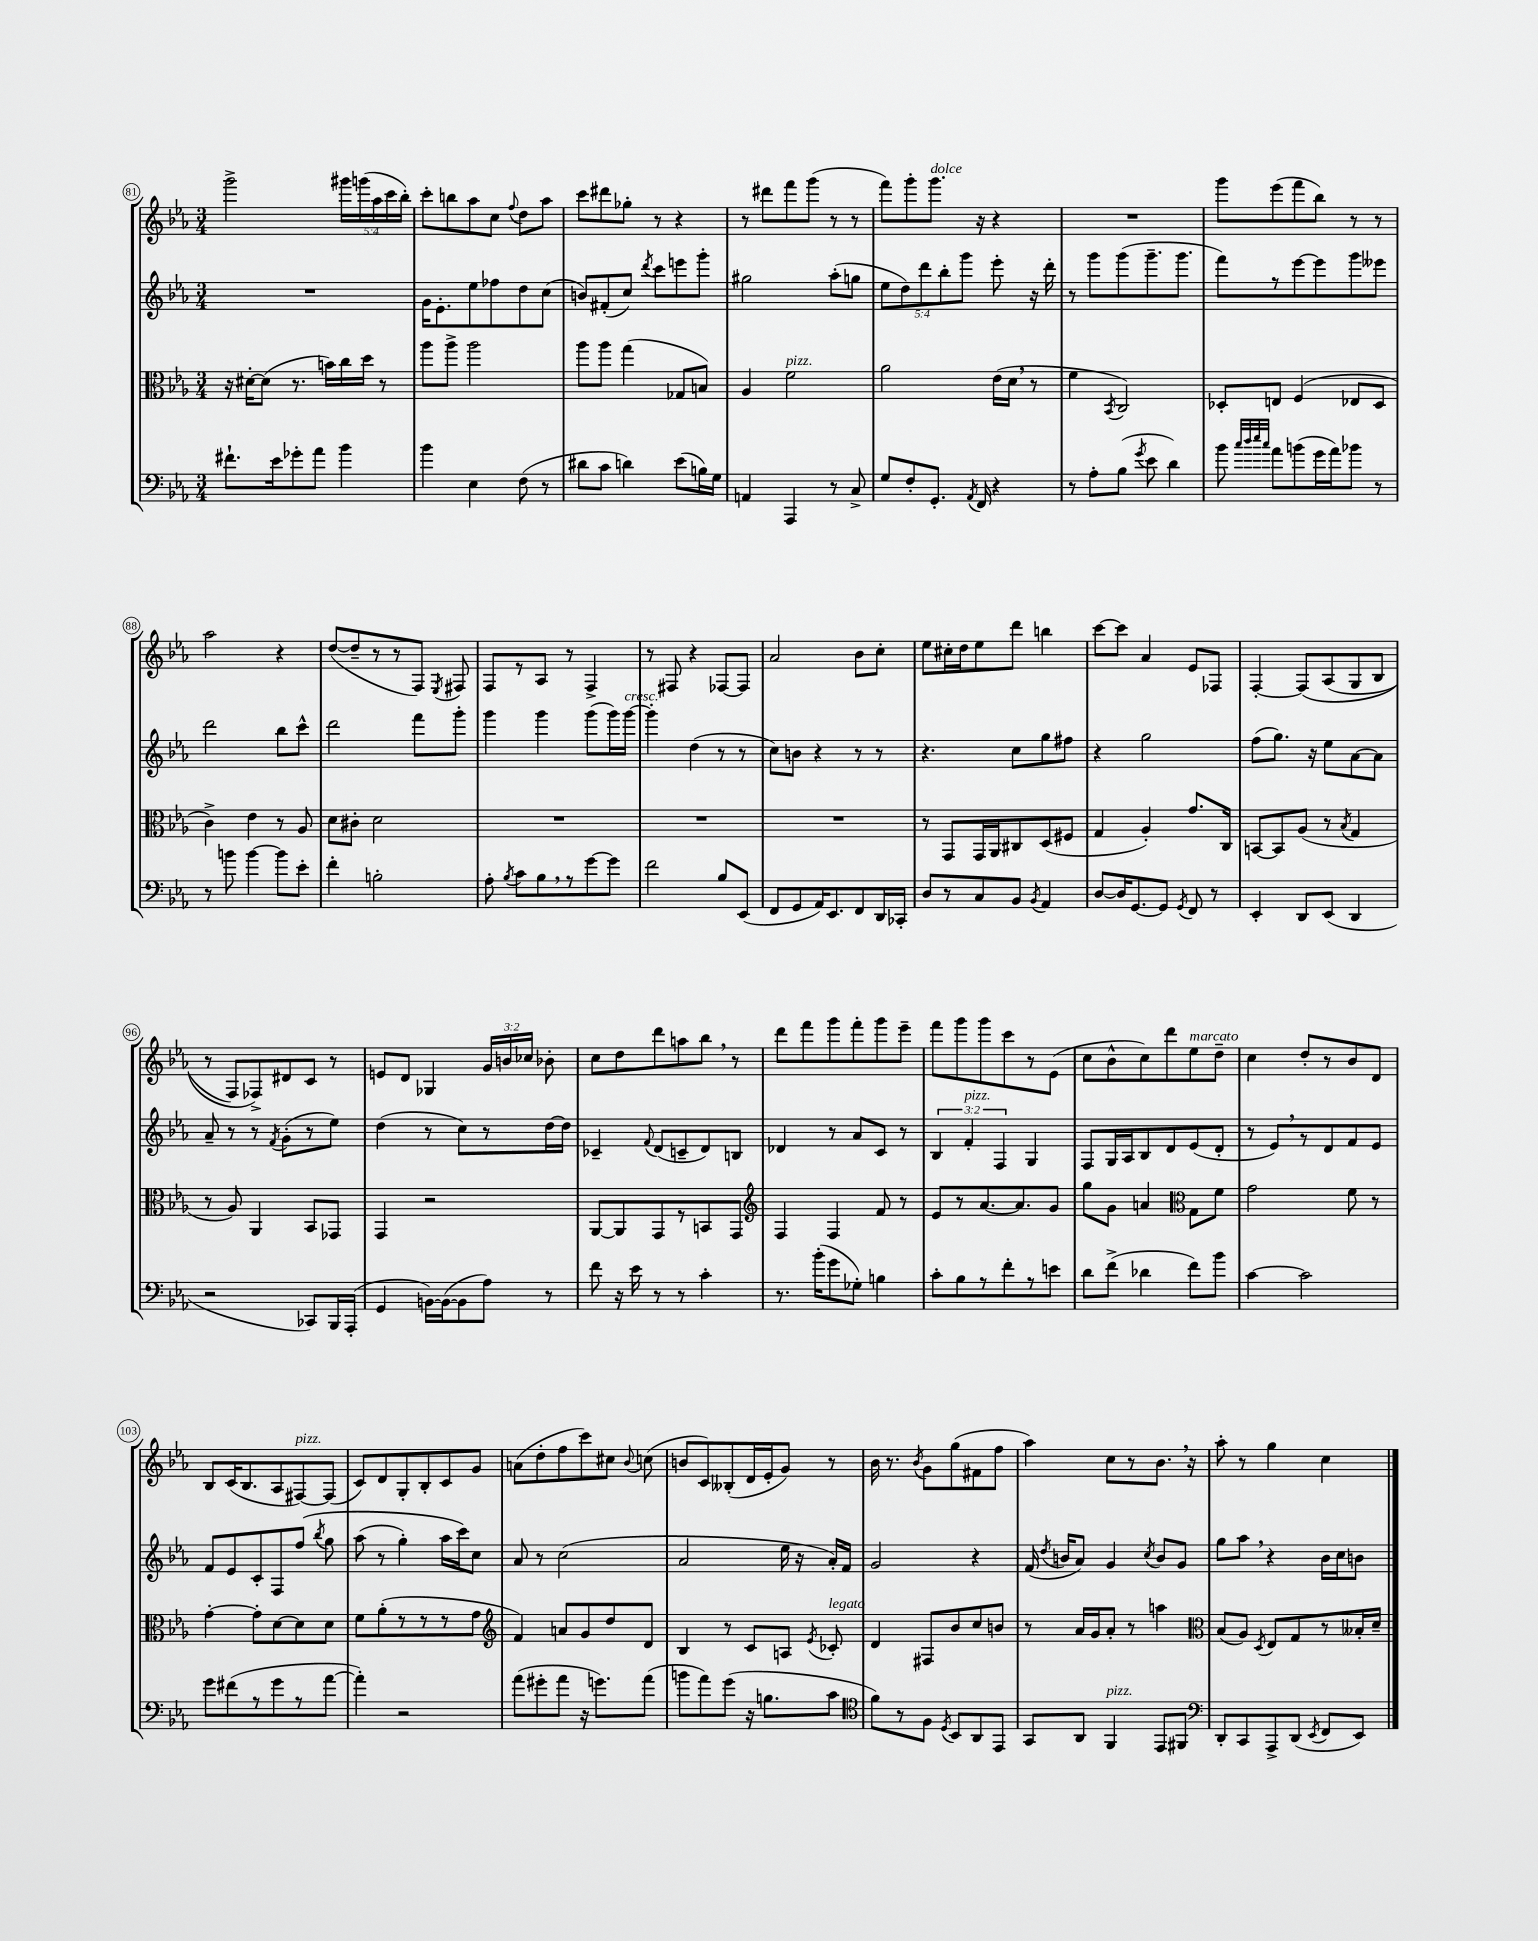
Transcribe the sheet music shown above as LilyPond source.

<<
\new StaffGroup <<
\new Staff = "s0" {
    \clef treble \key ees \major \numericTimeSignature \time 3/4 \override Staff.TupletNumber.text = #tuplet-number::calc-fraction-text
    \autoBeamOff g'''2-> \tuplet 5/4 { gis'''16[ g'''16( aes''16 c'''16 bes''16]-.) } |
    c'''8[-. b''8 aes''8 c''8] \appoggiatura { f''8 } d''8[ aes''8] |
    c'''8[ dis'''8 ges''8]-. r8 r4 |
    r8 dis'''8[ f'''8 g'''8]( r8 r8 |
    f'''8[) g'''8-. g'''8.]^\markup { \italic "dolce" } r16 r4 |
    R2. |
    g'''8[ ees'''8( f'''8 bes''8]) r8 r8 |
    aes''2 r4 |
    d''8[~( d''8-- r8 r8 f8]) \acciaccatura { ees8 } fis8 |
    f8[ r8 aes8] r8 f4-> |
    r8 fis8 r4 fes8[~ fes8] |
    aes'2 bes'8[ c''8]-. |
    ees''8[ cis''16-. d''16 ees''8 d'''8] b''4 |
    c'''8[~ c'''8] aes'4 ees'8[ fes8] |
    f4~-. f8[\( aes8( g8 bes8] |
    r8 f8[) fes8->\) dis'8 c'8] r8 |
    e'8[ d'8] ges4 \tuplet 3/2 { g'16[ b'16 ces''16] } bes'8-. |
    c''8[ d''8 d'''8 a''8 bes''8] \breathe r8 |
    d'''8[ f'''8 g'''8 f'''8-. g'''8 ees'''8]-- |
    f'''8[ g'''8 g'''8 c'''8 r8 ees'8]( |
    c''8[ bes'8-^ c''8) d'''8 ees''8^\markup { \italic "marcato" } d''8]-- |
    c''4 d''8[-. r8 bes'8 d'8] |
    bes8[ c'16( bes8. aes8 fis8~^\markup { \italic "pizz." }) fis8]( |
    c'8[) d'8 g8-. bes8-. c'8 g'8] |
    a'8[( d''8-. f''8 c'''8) cis''8] \appoggiatura { bes'8 } c''8( |
    b'8[ c'8) beses8-.( d'16 ees'16-. g'8]) r8 |
    bes'16 r8. \acciaccatura { bes'8 } g'8[ g''8( fis'8 f''8] |
    aes''4) c''8[ r8 bes'8.] \breathe r16 |
    aes''8-. r8 g''4 c''4 \bar "|." |
}
\new Staff = "s1" {
    \clef treble \key ees \major \numericTimeSignature \time 3/4 \override Staff.TupletNumber.text = #tuplet-number::calc-fraction-text
    \autoBeamOff R2. |
    g'16[ ees'8.-. ees''8 fes''8 d''8 c''8]( |
    b'8[) fis'8-.( c''8]) \acciaccatura { d'''8 } c'''8[ e'''8 g'''8]-. |
    gis''2 aes''8[-.( g''8] |
    \tuplet 5/4 { ees''8[ d''8) d'''8 bes''8-. g'''8] } ees'''8-. r16 d'''16-. |
    r8 g'''8[ g'''8( g'''8.-- g'''8.] |
    f'''8[) r8 ees'''8~ ees'''8 g'''8 eeses'''8] |
    d'''2 bes''8[ c'''8]-^ |
    d'''2 f'''8[ g'''8]-. |
    g'''4 g'''4 g'''8[( g'''16) g'''16]~^\markup { \italic "cresc." } |
    g'''4-. d''4( r8 r8 |
    c''8[) b'8] r4 r8 r8 |
    r4. c''8[ g''8 fis''8] |
    r4 g''2 |
    f''8[( g''8.]) r16 ees''8[ aes'8~ aes'8] |
    aes'8-- r8 r8 \acciaccatura { f'8 } g'8[-.( r8 ees''8]) |
    d''4( r8 c''8[) r8 d''16~ d''16] |
    ces'4-- \appoggiatura { f'8 } d'8[( c'8-- d'8) b8] |
    des'4 r8 aes'8[ c'8] r8 |
    \tuplet 3/2 { bes4 f'4-.^\markup { \italic "pizz." } f4 } g4 |
    f8[ g16 aes16 bes8 d'8 ees'8( d'8]-. |
    r8 ees'8[) \breathe r8 d'8 f'8 ees'8] |
    f'8[ ees'8 c'8-. f8 f''8]\( \acciaccatura { bes''8 } g''8 |
    aes''8( r8 g''4-.) aes''16[ c'''16\) c''8] |
    aes'8 r8 c''2( |
    aes'2 ees''16 r16 aes'16[-.) f'16] |
    g'2 r4 |
    f'16( \acciaccatura { d''8 } b'16[ aes'8]) g'4 \acciaccatura { c''8 } b'8[ g'8] |
    g''8[ aes''8] \breathe r4 bes'16[ c''16 b'8] \bar "|." |
}
\new Staff = "s2" {
    \clef alto \key ees \major \numericTimeSignature \time 3/4
    \autoBeamOff r16 dis'16[~-. dis'8]( r8. b'16[) c''16 d''16] r8 |
    aes''8[ aes''8]-> aes''2 |
    aes''8[ aes''8] g''4( ges8[ b8]) |
    aes4 f'2^\markup { \italic "pizz." } |
    aes'2 ees'16[( d'16] \breathe r8 |
    f'4 \acciaccatura { bes,8 } c2) |
    des8[-. e8] f4( ees8[ des8] |
    c'4->) ees'4 r8 aes8 |
    d'8[ cis'8]-. d'2 |
    R2. |
    R2. |
    R2. |
    r8 g,8[ g,16 aes,16 cis8 d8( fis8] |
    g4 aes4-.) g'8.[ c16] |
    b,8[~ b,8 aes8]( r8 \acciaccatura { bes8 } g4 |
    r8 aes8) aes,4 bes,8[ ges,8] |
    g,4 r2 |
    aes,8[~ aes,8 g,8 r8 b,8 g,8] |
    \clef treble f4 f4 f'8 r8 |
    ees'8[ r8 aes'8.~ aes'8. g'8] |
    g''8[ g'8] a'4 \clef alto g8[ f'8] |
    g'2 f'8 r8 |
    g'4~-. g'8[-. d'8~ d'8 d'8] |
    f'8[ aes'8-.( r8 r8 r8 g'8] |
    \clef treble f'4) a'8[ g'8 d''8 d'8] |
    bes4 r8 c'8[ a8] \acciaccatura { ees'8 } ces'8-.^\markup { \italic "legato" } |
    d'4 fis8[ bes'8 c''8 b'8] |
    r8 aes'16[ g'16 aes'8]-. r8 a''4 |
    \clef alto bes8[( aes8]) \acciaccatura { d8 } ees8[ g8 r8 beses16-. d'16]-- \bar "|." |
}
\new Staff = "s3" {
    \clef bass \key ees \major \numericTimeSignature \time 3/4
    \autoBeamOff fis'8.[-! ees'16 ges'8-. aes'8] bes'4 |
    bes'4 ees4 f8( r8 |
    dis'8[ c'8] d'4) ees'8[( b16) g16] |
    a,4 aes,,4 r8 c8-> |
    g8[ f8-. g,8.]-. \acciaccatura { aes,8 } f,16 r4 |
    r8 aes8[-. bes8]( \acciaccatura { g'8 } ees'8 d'4) |
    bes'8 \grace { c''32[ d''32 ees''32 c''32] } aes'8[ b'8( g'16 aes'16) bes'8] r8 |
    r8 b'8 b'4~ b'8[ ees'8]-. |
    f'4-. b2-. |
    aes8-. \acciaccatura { bes8 } c'8[ bes8 \breathe r8 g'8~ g'8] |
    f'2 bes8[ ees,8]( |
    f,8[ g,8 aes,16) ees,8. f,8 d,16 ces,16]-. |
    d8[ r8 c8 bes,8] \acciaccatura { bes,8 } aes,4 |
    d8[~ d16 g,8.~ g,8] \acciaccatura { g,8 } f,8 r8 |
    ees,4-. d,8[ ees,8]( d,4 |
    r2 ces,8[) bes,,16 aes,,16]-.( |
    g,4 b,16[~) b,16~( b,8 aes8]) r8 |
    f'8 r16 ees'16 r8 r8 c'4-. |
    r8. bes'16[-.( g'8 ges8]-.) b4 |
    c'8[-. bes8 r8 f'8-. r8 e'8] |
    d'8[ f'8]->( des'4 f'8[) bes'8] |
    c'4~ c'2 |
    g'8[ fis'8( r8 g'8 r8 aes'8]~ |
    aes'4-.) r2 |
    aes'8[( gis'8-. aes'8] r16 g'8.[) aes'8]( |
    b'8[ aes'8) g'8]( r16 b8.[ c'8] |
    \clef tenor f'8[) r8 f8] \acciaccatura { d8 } bes,8[ aes,8 ees,8] |
    g,8[ aes,8] f,4^\markup { \italic "pizz." } ees,8[ fis,8] |
    \clef bass d,8[-. c,8 aes,,8-> d,8]( \acciaccatura { ees,8 } f,8[ ees,8]) \bar "|." |
}
>>
>>
\layout { \context { \Score currentBarNumber = #81 \override BarNumber.stencil = #(make-stencil-circler 0.1 0.3 ly:text-interface::print) } }
